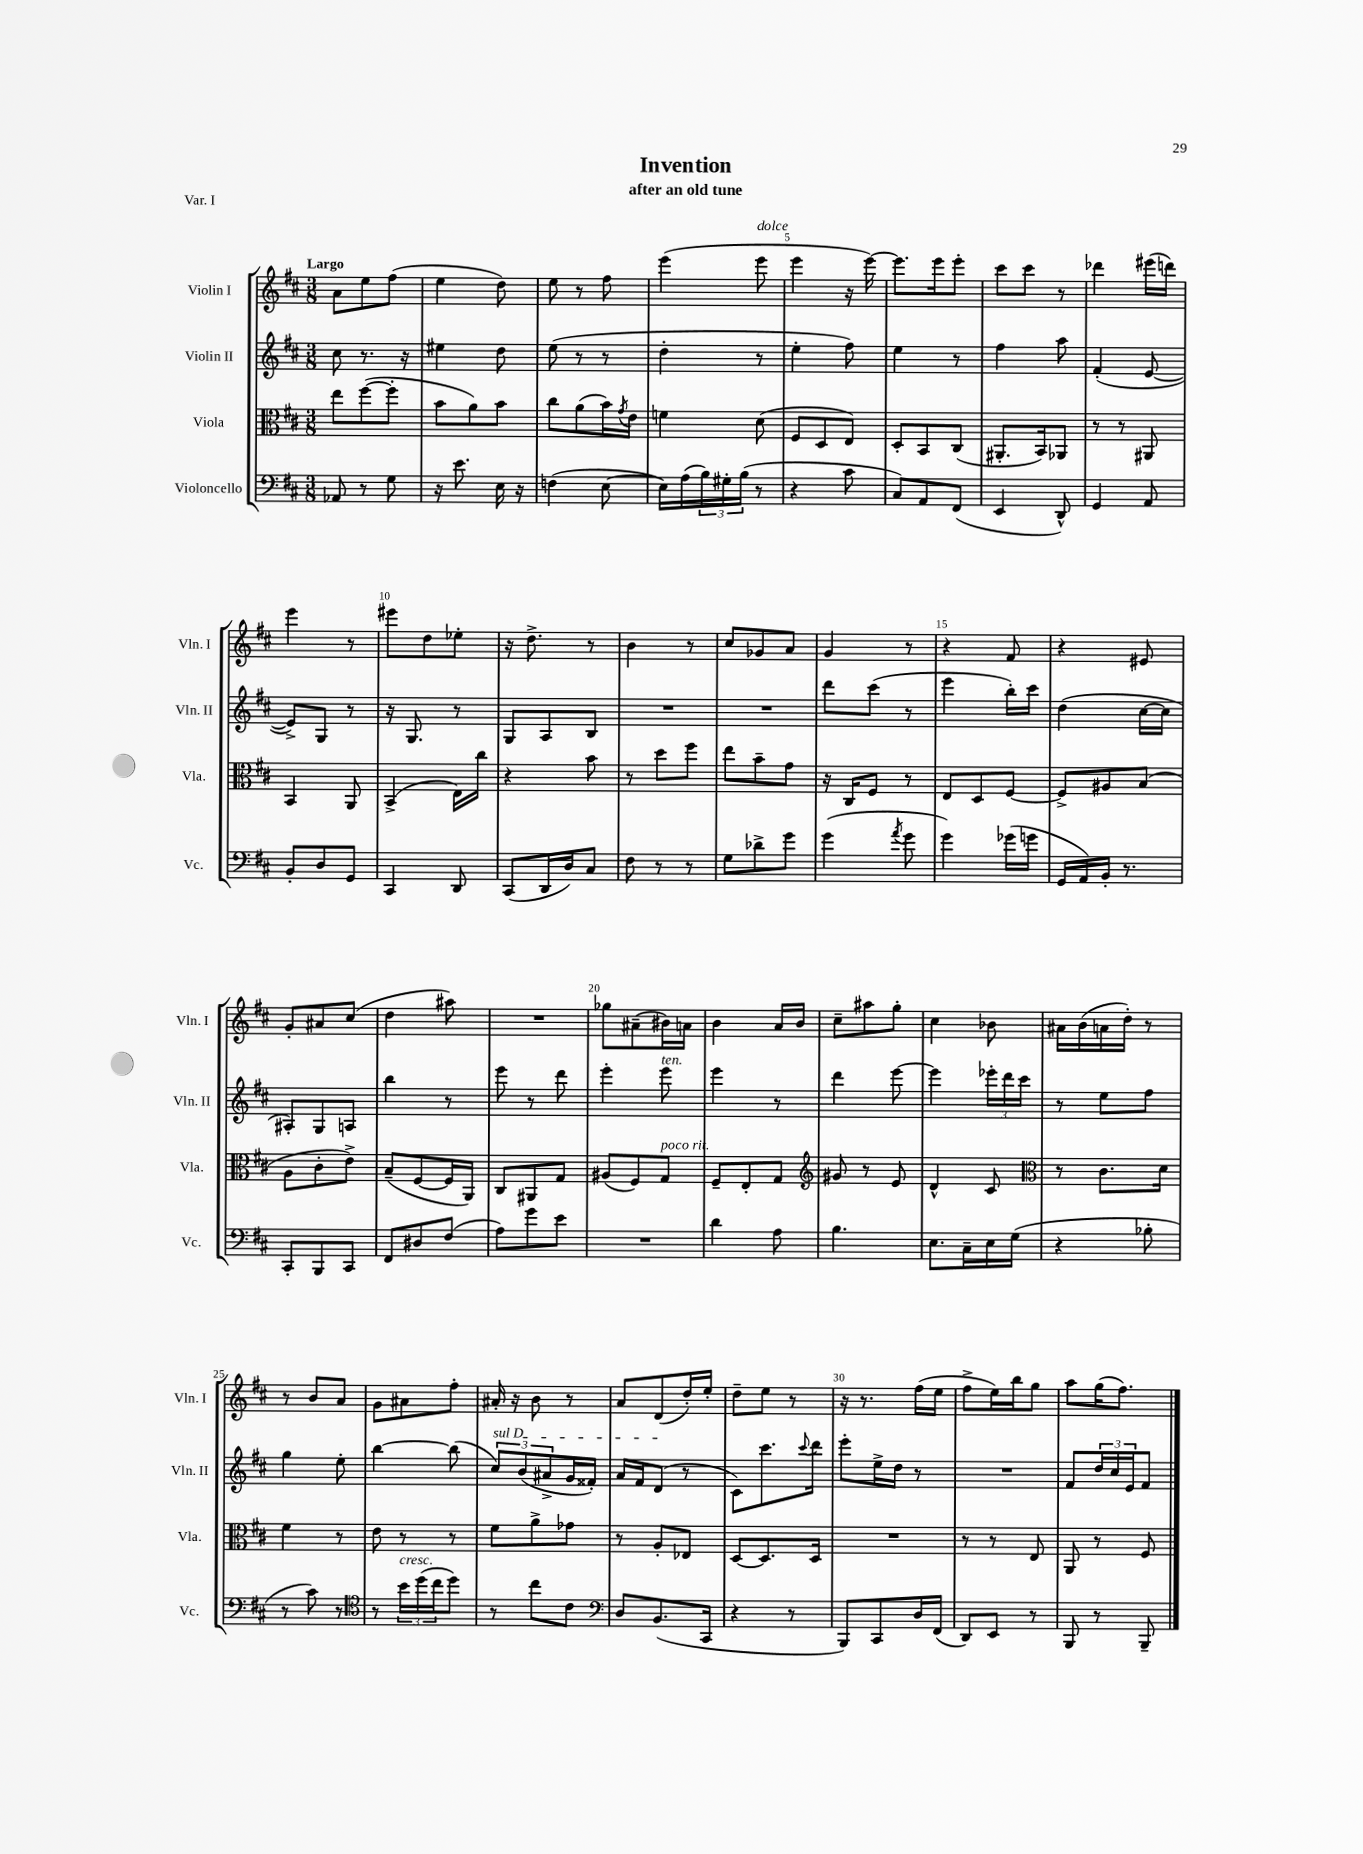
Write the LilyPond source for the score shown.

\header { title = "Invention" subtitle = "after an old tune" piece = "Var. I" }
<<
\new StaffGroup <<
\new Staff = "s0" \with { instrumentName = "Violin I" shortInstrumentName = "Vln. I" } {
    \clef treble \key d \major \numericTimeSignature \time 3/8 \tempo "Largo"
    a'8 e''8 fis''8( |
    e''4 d''8) |
    e''8 r8 fis''8 |
    e'''4( e'''8^\markup { \italic "dolce" } |
    e'''4 r16 e'''16~) |
    e'''8. e'''16 e'''8-. |
    cis'''8 cis'''8 r8 |
    des'''4 eis'''16( d'''16) |
    e'''4 r8 |
    eis'''8 d''8 ees''8-. |
    r16 d''8.-> r8 |
    b'4 r8 |
    cis''8 ges'8 a'8 |
    g'4 r8 |
    r4 fis'8 |
    r4 eis'8 |
    g'8-. ais'8 cis''8( |
    d''4 ais''8) |
    R4. |
    ges''8 ais'8--( bis'16) a'16 |
    b'4 a'16 b'16 |
    cis''8-- ais''8 g''8-. |
    cis''4 bes'8 |
    ais'16 b'16( a'16 d''16-.) r8 |
    r8 b'8 a'8 |
    g'8 ais'8 fis''8-. |
    ais'16-. r16 b'8 r8 |
    a'8 d'8( d''16-.) e''16-. |
    d''8-- e''8 r8 |
    r16 r8. fis''16( e''16 |
    fis''8-> e''16) b''16 g''8 |
    a''8 g''16( fis''8.) \bar "|." |
}
\new Staff = "s1" \with { instrumentName = "Violin II" shortInstrumentName = "Vln. II" } {
    \clef treble \key d \major \numericTimeSignature \time 3/8
    cis''8 r8. r16 |
    eis''4 d''8 |
    e''8( r8 r8 |
    d''4-. r8 |
    e''4-. fis''8) |
    e''4 r8 |
    fis''4 a''8 |
    fis'4-.( e'8~ |
    e'8->) g8 r8 |
    r16 g8. r8 |
    g8 a8 b8 |
    R4. |
    R4. |
    d'''8 cis'''8( r8 |
    e'''4 b''16-.) cis'''16 |
    d''4( cis''16~ cis''16 |
    ais8-.) g8 a8 |
    b''4 r8 |
    e'''8 r8 d'''8 |
    e'''4-. e'''8^\markup { \italic "ten." } |
    e'''4 r8 |
    d'''4 e'''8~ |
    e'''4 \tuplet 3/2 { ees'''16-. d'''16 cis'''16 } |
    r8 e''8 fis''8 |
    g''4 e''8-. |
    b''4~ b''8( |
    \tuplet 3/2 { \once \override TextSpanner.bound-details.left.text = \markup { \italic "sul D" } cis''8\startTextSpan) b'8( ais'8-> } g'16 fisis'16-.) |
    a'16 fis'16 d'8\stopTextSpan( r8 |
    cis'8) cis'''8. \appoggiatura { cis'''8 } d'''16 |
    e'''8-. e''16-> d''16 r8 |
    R4. |
    fis'8 \tuplet 3/2 { d''16 cis''16 e'16 } fis'8 \bar "|." |
}
\new Staff = "s2" \with { instrumentName = "Viola" shortInstrumentName = "Vla." } {
    \clef alto \key d \major \numericTimeSignature \time 3/8
    e''8 fis''8~( fis''8-. |
    b'8 a'8) b'8 |
    cis''8 a'8( b'16) \acciaccatura { g'8 } e'16 |
    f'4 d'8( |
    fis8 d8 e8) |
    d8-. b,8 cis8( |
    ais,8.-. b,16) aes,8 |
    r8 r8 ais,8 |
    b,4 a,8 |
    b,4->( e16) cis''16 |
    r4 b'8 |
    r8 d''8 fis''8 |
    e''8 b'8-- g'8 |
    r16 cis16 fis8 r8 |
    e8 d8 fis8~ |
    fis8-> ais8 b8( |
    a8 cis'8-. e'8->) |
    b8--( fis8~ fis16 a,16) |
    cis8 ais,8 g8 |
    ais8( fis8) g8^\markup { \italic "poco rit." } |
    fis8-- e8-. g8 |
    \clef treble gis'8 r8 e'8 |
    d'4-^ cis'8 |
    \clef alto r8 cis'8. d'16 |
    fis'4 r8 |
    e'8 r8 r8 |
    fis'8 a'8-> ges'8 |
    r8 a8-. ees8 |
    d8~ d8. d16 |
    R4. |
    r8 r8 e8 |
    a,8 r8 fis8 \bar "|." |
}
\new Staff = "s3" \with { instrumentName = "Violoncello" shortInstrumentName = "Vc." } {
    \clef bass \key d \major \numericTimeSignature \time 3/8
    aes,8 r8 g8 |
    r16 e'8. e16 r16 |
    f4( e8~ |
    e16) a16( \tuplet 3/2 { b16) gis16-. b16( } r8 |
    r4 cis'8 |
    cis8) a,8 fis,8( |
    e,4 d,8-^) |
    g,4 a,8 |
    b,8-. d8 g,8 |
    cis,4 d,8 |
    cis,8( d,16 d16) cis8 |
    fis8 r8 r8 |
    g8 des'8-> g'8 |
    g'4( \acciaccatura { a'8 } g'8 |
    g'4) ges'16( g'16 |
    g,16 a,16) b,16-. r8. |
    cis,8-. b,,8 cis,8 |
    fis,8 dis8 fis8( |
    a8) g'8 e'8 |
    R4. |
    d'4 a8 |
    b4. |
    e8. cis16-- e16 g16( |
    r4 bes8-. |
    r8 cis'8) r8 |
    \clef tenor r8 \tuplet 3/2 { b'16^\markup { \italic "cresc." } d''16( cis''16 } d''8) |
    r8 cis''8 cis'8 |
    \clef bass d8 b,8.( cis,16 |
    r4 r8 |
    b,,8) cis,8 d16 fis,16( |
    d,8) e,8 r8 |
    b,,8 r8 b,,8-- \bar "|." |
}
>>
>>
\layout { \context { \Score \override BarNumber.break-visibility = ##(#f #t #t) barNumberVisibility = #(every-nth-bar-number-visible 5) } }
